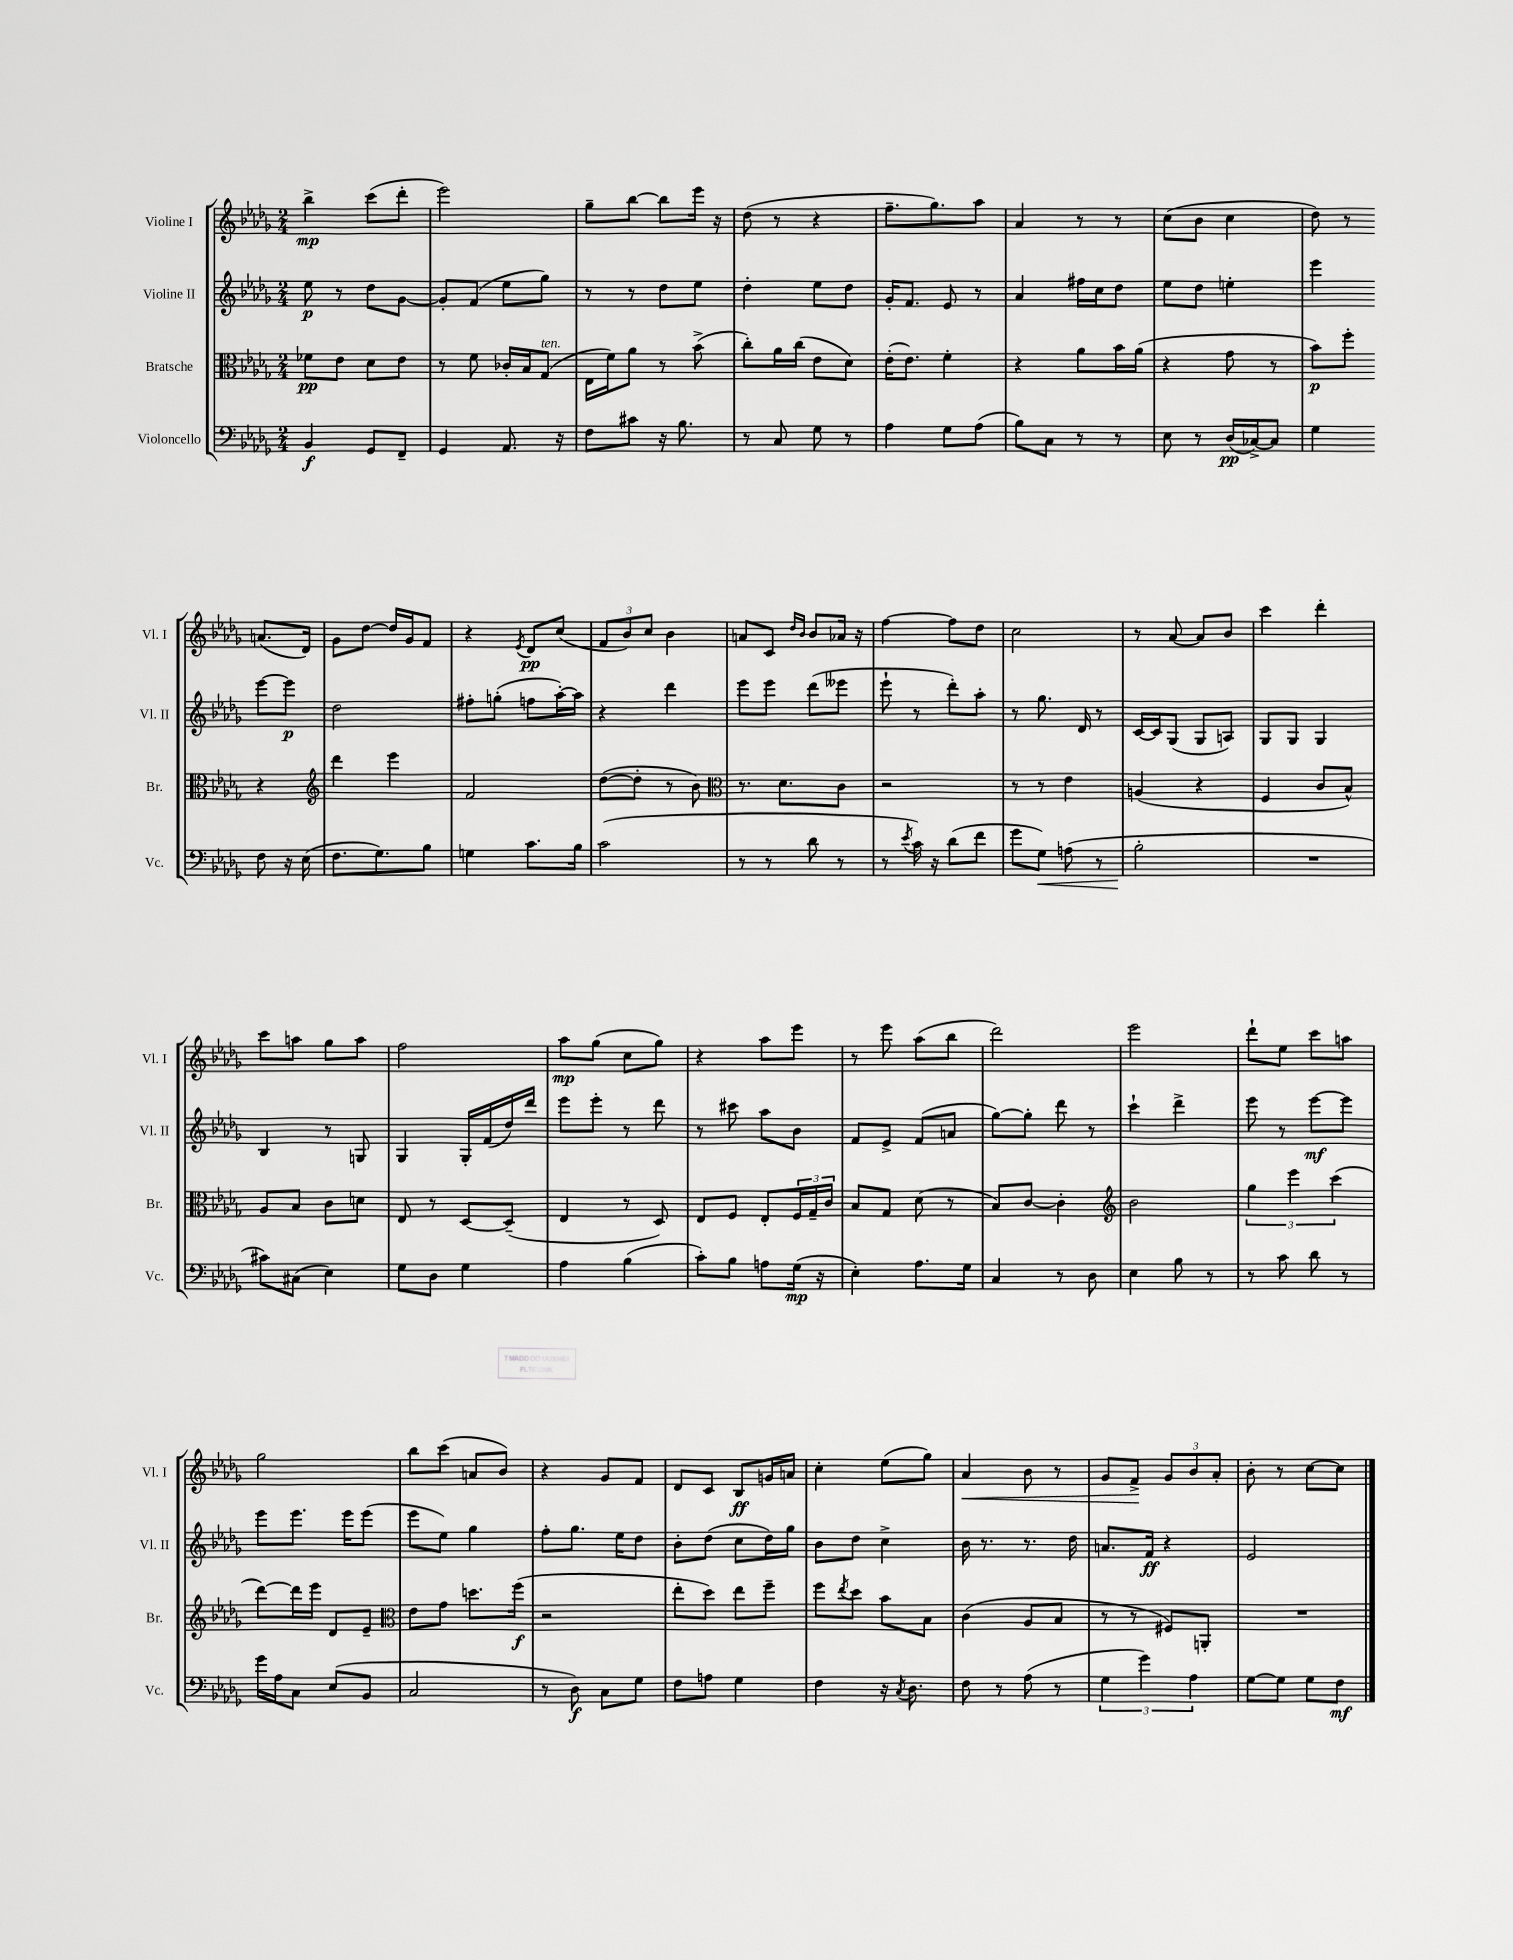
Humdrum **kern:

**kern	**kern	**kern	**kern
*staff4	*staff3	*staff2	*staff1
*clefF4	*clefC3	*clefG2	*clefG2
*k[b-e-a-d-g-]	*k[b-e-a-d-g-]	*k[b-e-a-d-g-]	*k[b-e-a-d-g-]
*M2/4	*M2/4	*M2/4	*M2/4
4BB-	8f-	8ee-	4bb-^
.	8e-	8r	.
8GG-	8d-	8dd-	(8ccc
8FF~	8e-	[8g-	8ddd-'
=	=	=	=
4GG-	8r	8g-']	2eee-)
.	8f	(8f	.
8.AA-	16c-'	8ee-	.
.	16B-	.	.
.	(8G-	8gg-)	.
16r	.	.	.
=	=	=	=
8F	16E-	8r	8gg-~
.	16f)	.	.
8c#	8a-	8r	[8bb-
16r	8r	8dd-	8bb-]
8.B-	.	.	.
.	(8b-^	8ee-	16eee-
.	.	.	16r
=	=	=	=
8r	8cc')	4dd-'	(8dd-
8C	16a-	.	8r
.	(16cc	.	.
8G-	8e-	8ee-	4r
8r	8d-)	8dd-	.
=	=	=	=
4A-	(16e-'	16g-'	8.ff~
.	8.e-)	8.f	.
.	.	.	8.gg-)
8G-	4f'	8e-	.
(8A-	.	8r	8aa-
=	=	=	=
8B-)	4r	4a-	4a-
8C	.	.	.
8r	8a-	16ff#	8r
.	.	16cc	.
8r	16b-	8dd-	8r
.	(16a-	.	.
=	=	=	=
8E-	4r	8ee-	(8cc
8r	.	8dd-	8b-
(16D-	8g-	4ee'	4cc
[16C-^)	.	.	.
8C-]	8r	.	.
=	=	=	=
4G-	8b-)	4eee-	8dd-)
.	8ff'	.	8r
8F	4r	[8eee-	(8.a
16r	.	8eee-]	.
(16E-	.	.	16d-)
=	=	=	=
*	*clefG2	*	*
8.F	4ddd-	2dd-	8g-
.	.	.	[8dd-
8.G-)	.	.	.
.	4eee-	.	16dd-]
.	.	.	16g-
8B-	.	.	8f
=	=	=	=
4G	2f	8ff#'	4r
.	.	(8gg'	.
.	.	.	8qe-
8.c	.	8ff	8d-
.	.	[16aa-')	(8cc
16B-	.	16aa-]	.
=	=	=	=
(2c	([8dd-	4r	12f
.	.	.	12b-)
.	8dd-']	.	.
.	.	.	12cc
.	8r	4ddd-	4b-
.	8b-)	.	.
=	=	=	=
*	*clefC3	*	*
8r	8.r	8eee-	8a
8r	.	8eee-	8c
.	8.d-	.	.
.	.	.	16qqdd-
.	.	.	16qqb-
8d-	.	(8ddd-	8b-
8r	8c	8eee--	16a-
.	.	.	16r
=	=	=	=
8r	2r	8eee-`	[4ff
8qe-	.	.	.
16c)	.	8r	.
16r	.	.	.
(8d-	.	8ddd-')	8ff]
8f	.	8aa-'	8dd-
=	=	=	=
8g-	8r	8r	2cc
8G-)	8r	8.gg-	.
(8A	4e-	.	.
.	.	16d-	.
8r	.	8r	.
=	=	=	=
2B-'	(4A	[16c	8r
.	.	16c]	.
.	.	(8G-	[8a-
.	4r	8G-	8a-]
.	.	8A)	8b-
=	=	=	=
2r	4F	8G-	4ccc
.	.	8G-	.
.	8c	4G-	4ddd-'
.	8B-^^)	.	.
=	=	=	=
8c#)	8A-	4B-	8ccc
(8C#	8B-	.	8aa
4E-)	8c	8r	8gg-
.	8d	8G	8aa
=	=	=	=
8G-	8E-	4G-	2ff
8D-	8r	.	.
4G-	[8D-	16G-'	.
.	.	(16f	.
.	(8D-~]	16dd-)	.
.	.	16ddd-	.
=	=	=	=
4A-	4E-	8eee-	8aa-
.	.	8eee-'	(8gg-
(4B-	8r	8r	8cc
.	8D-)	8ddd-	8gg-)
=	=	=	=
8c')	8E-	8r	4r
8B-	8F	8ccc#	.
8A	8E-'	8aa-	8aa-
(16G-	24F	8b-	8eee-
.	24G-~	.	.
16r	.	.	.
.	24c	.	.
=	=	=	=
4E-')	8B-	8f	8r
.	8G-	8e-^	8eee-
8.A-	(8d-	(8f	(8aa-
.	8r	8a	8bb-
16G-	.	.	.
=	=	=	=
4C	8B-)	[8gg-)	2ddd-)
.	[8c	8gg-']	.
8r	4c']	8ddd-	.
8D-	.	8r	.
=	=	=	=
*	*clefG2	*	*
4E-	2b-	4ccc`	2eee-
8B-	.	4ddd-^	.
8r	.	.	.
=	=	=	=
8r	6gg-	8eee-	8ddd-`
8c	.	8r	8ee-
.	6eee-	.	.
8d-	.	[8eee-	8ccc
.	(6ccc	.	.
8r	.	8eee-]	8aa
=	=	=	=
16g-	[8ddd-)	8eee-	2gg-
16A-	.	.	.
8C	16ddd-]	8.eee-	.
.	16eee-	.	.
(8E-	8d-	.	.
.	.	16eee-	.
8BB-	8e-~	(8eee-	.
=	=	=	=
*	*clefC3	*	*
2C	8e-	8eee-	8bb-
.	8g-	8ee-)	(8ccc
.	8.dd	4gg-	8a
.	.	.	8b-)
.	(16ff	.	.
=	=	=	=
8r	2r	8ff'	4r
8D-)	.	8.gg-	.
8C	.	.	8g-
.	.	16ee-	.
8G-	.	8dd-	8f
=	=	=	=
8F	8ee-'	8b-'	8d-
8A	8dd-)	(8dd-	8c
4G-	8ee-	8cc	8B-
.	8ff~	16dd-)	16g
.	.	16gg-	16a
=	=	=	=
4F	8ff	8b-	4cc'
.	8qee-	.	.
.	8dd-	8dd-	.
16r	8b-	4cc^	(8ee-
8qC	.	.	.
8.D-	.	.	.
.	8B-	.	8gg-)
=	=	=	=
8F	(4c	16b-	4a-
.	.	8.r	.
8r	.	.	.
(8A-	8A-	8.r	8b-
8r	8B-	.	8r
.	.	16dd-	.
=	=	=	=
6G-	8r	8.a	8g-
.	8r	.	8f^
6g-)	.	.	.
.	.	16f	.
.	8F#)	4r	12g-
6A-	.	.	12b-
.	8AA'	.	.
.	.	.	12a-'
=	=	=	=
[8G-	2r	2e-	8b-'
8G-]	.	.	8r
8G-	.	.	[8cc
8F	.	.	8cc]
==	==	==	==
*-	*-	*-	*-
